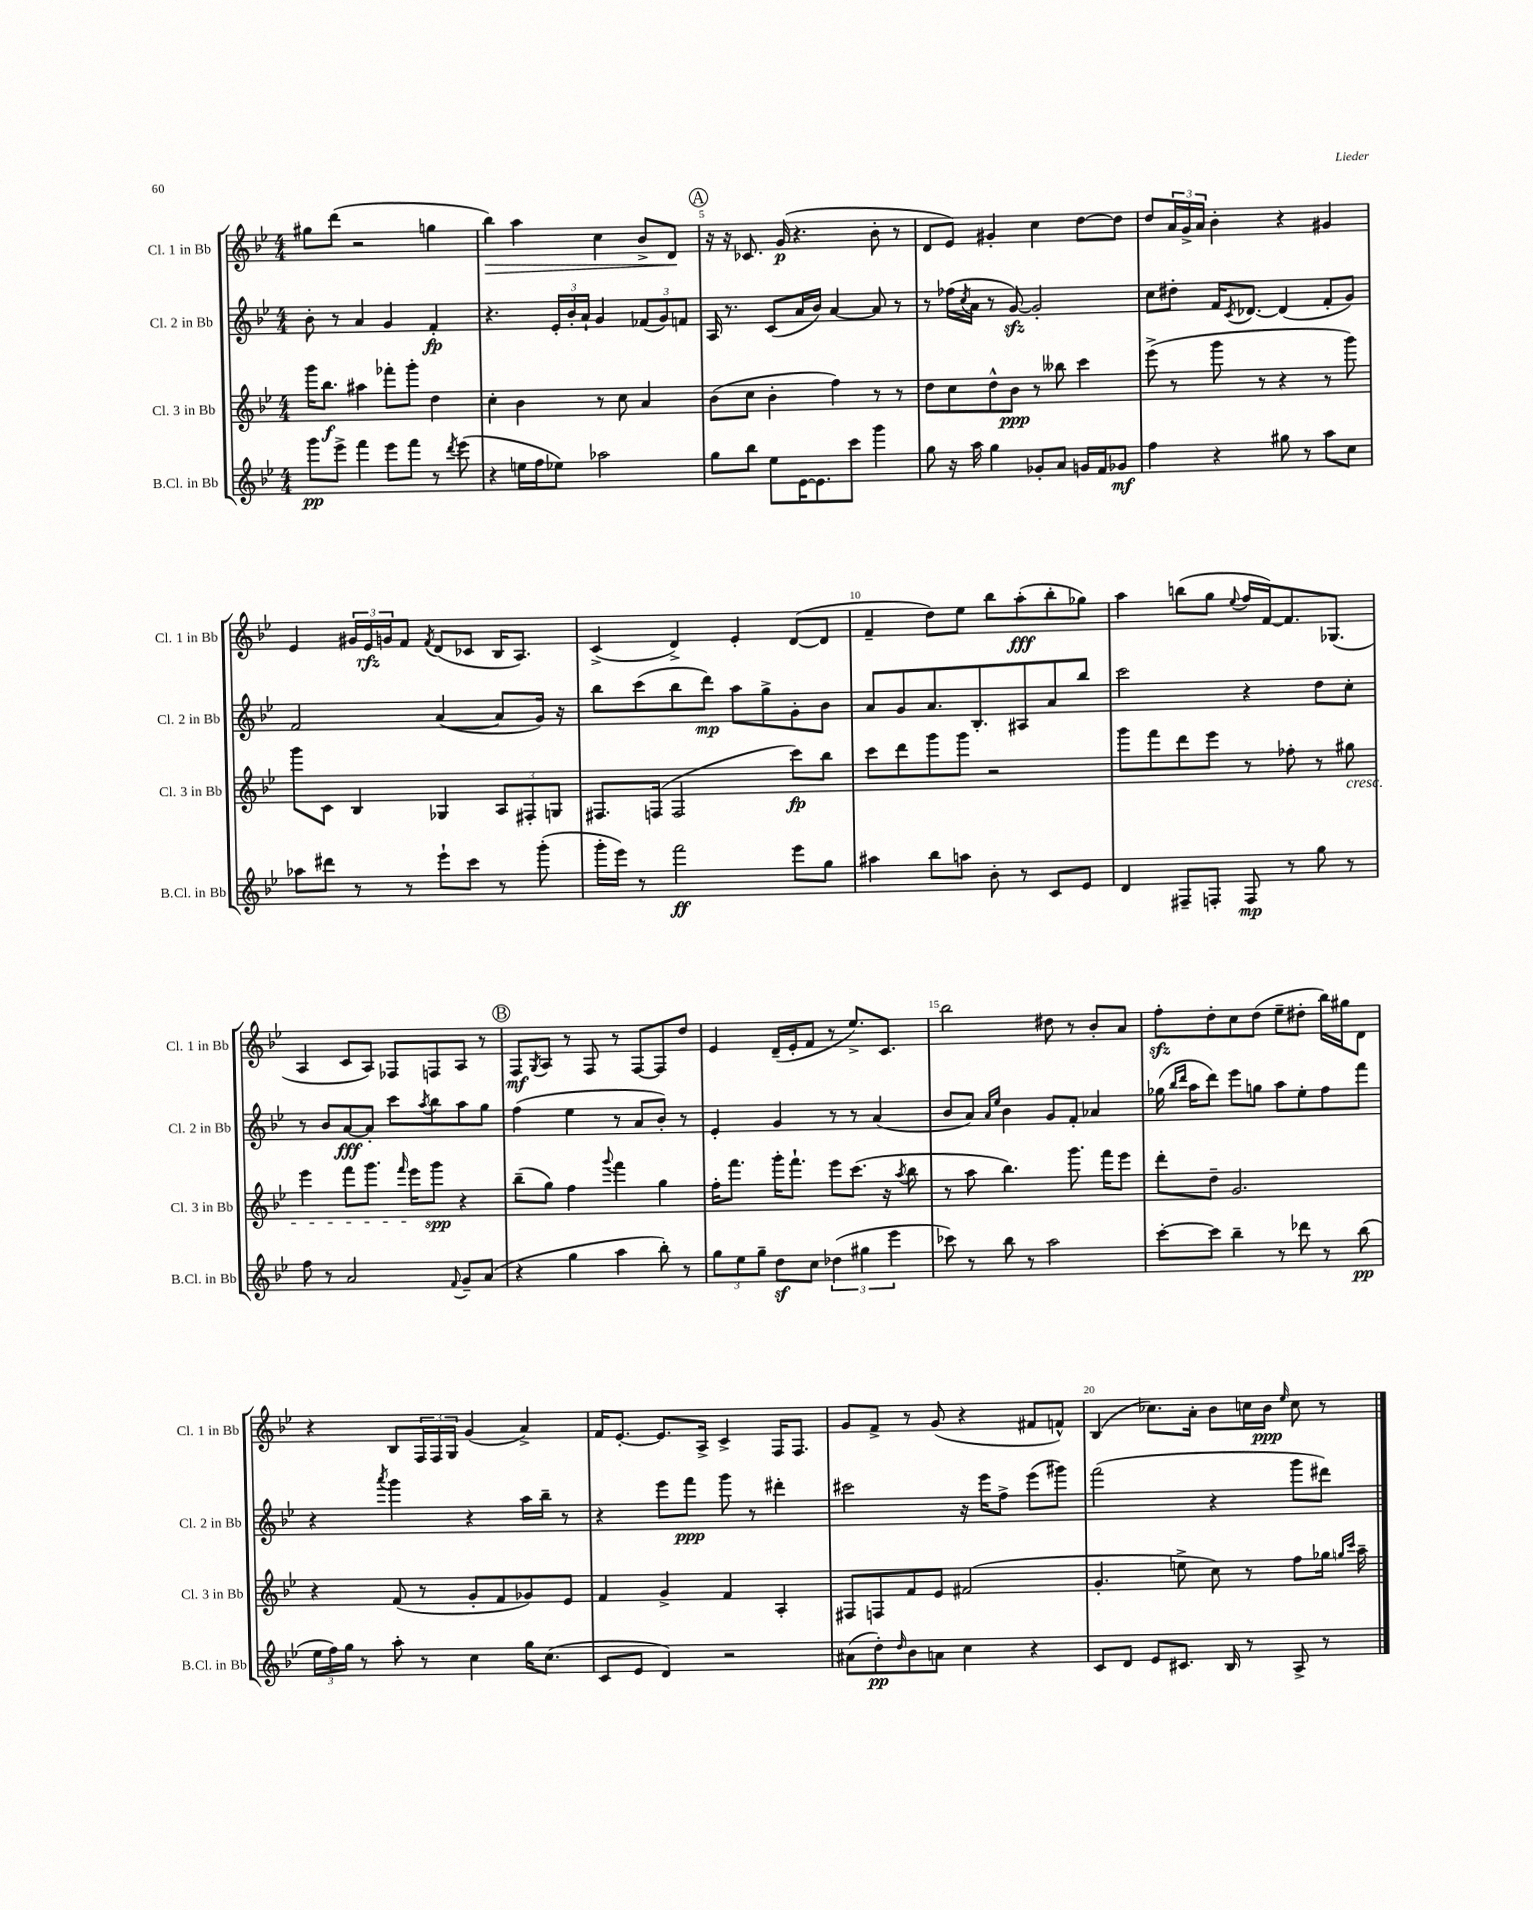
<<
\new StaffGroup <<
\new Staff = "s0" \with { instrumentName = "Cl. 1 in Bb" shortInstrumentName = "Cl. 1 in Bb" } {
    \clef treble \key bes \major \numericTimeSignature \time 4/4
    gis''8 d'''8( r2 g''4 |
    bes''4\>) a''4 c''4 bes'8-> d'8\! |
    \mark \markup { \circle "A" } r16 r16 ces'8. g'16\p( r4. bes'8-. r8 |
    d'8 ees'8) gis'4-. c''4 d''8~ d''8 |
    d''8 \tuplet 3/2 { a'16 g'16-> a'16 } bes'4-. r4 gis'4 |
    ees'4 \tuplet 3/2 { gis'16 ees'16\rfz g'16 } f'8 \acciaccatura { f'8 } d'8( ces'8 bes16 a8.) |
    c'4->( d'4->) ees'4-. d'8~( d'8 |
    f'4-- d''8) ees''8 bes''8 a''8-.\fff( bes''8-. ges''8) |
    a''4 b''8( g''8 \appoggiatura { ees''8 } f''16 f'16~) f'8. ges8.( |
    a4 c'8 a8) fes8 f8 a8 r8 |
    \mark \markup { \circle "B" } f8\mf \acciaccatura { g8 } a8 r8 f8 r8 f8~ f8 d''8 |
    ees'4 d'16--( ees'16-. f'8 r8 ees''8.->) c'8. |
    bes''2 dis''8 r8 bes'8-. a'8 |
    f''8-.\sfz d''8-. c''8 d''8( ees''8-- dis''8-. bes''16) gis''16 d'8 |
    r4 bes8 \tuplet 3/2 { f16 f16 g16 } g'4( a'4->) |
    f'16 ees'8.~-. ees'8. a16-> c'4-> f16 f8. |
    g'8 f'8-> r8 g'8( r4 fis'8 f'8-^) |
    bes4( ces''8.) a'16-. bes'8 c''16 bes'16\ppp \grace { ees''16 } c''8 r8 \bar "|." |
}
\new Staff = "s1" \with { instrumentName = "Cl. 2 in Bb" shortInstrumentName = "Cl. 2 in Bb" } {
    \clef treble \key bes \major \numericTimeSignature \time 4/4
    bes'8-. r8 a'4 g'4 f'4-.\fp |
    r4. \tuplet 3/2 { ees'16-. bes'16-. a'16-! } g'4 \tuplet 3/2 { fes'8( g'8) f'8 } |
    \mark \markup { \circle "A" } a16 r8. c'8( a'16 bes'16) a'4~ a'8 r8 |
    r8 fes''16( \acciaccatura { c''8 } a'16 r8 g'8~\sfz) g'2-. |
    c''8 dis''8-. f'16 \acciaccatura { c'8 } des'8.~ des'4( f'8-. g'8) |
    f'2 a'4~( a'8 g'16) r16 |
    bes''8 c'''8( bes''8 d'''8\mp) a''8 g''8-> g'8-. bes'8 |
    a'8 g'8 a'8. bes8.-. ais8 a'8 bes''8 |
    c'''2 r4 d''8 c''8-. |
    r8 bes'8 a'8~\fff a'8-. c'''8 \acciaccatura { a''8 } bes''8 a''8 g''8 |
    \mark \markup { \circle "B" } f''4( ees''4 r8 a'8 bes'8-.) r8 |
    ees'4-. g'4 r8 r8 a'4( |
    bes'8 a'8) \grace { a'16 ees''16 } bes'4 g'8 f'8-. aes'4 |
    ges''16( \grace { bes''16 d'''16 } a''16 d'''8) ees'''8 g''8 a''8 ees''8-. f''8 f'''8 |
    r4 \acciaccatura { a'''8 } g'''4 r4 a''16 bes''16-- r8 |
    r4 ees'''8 f'''8\ppp g'''8 r8 dis'''4-. |
    cis'''2 r16 ees'''16 f''8-> ees'''8( gis'''8) |
    f'''2( r4 g'''8 dis'''8) \bar "|." |
}
\new Staff = "s2" \with { instrumentName = "Cl. 3 in Bb" shortInstrumentName = "Cl. 3 in Bb" } {
    \clef treble \key bes \major \numericTimeSignature \time 4/4
    g'''16 bes''8.\f ais''4 fes'''8-. g'''8-. d''4 |
    c''4-. bes'4 r8 c''8 a'4 |
    \mark \markup { \circle "A" } bes'8( c''8 bes'4-. f''4) r8 r8 |
    d''8 c''8 d''8-^ bes'8\ppp r8 beses''8 c'''4 |
    ees'''8->( r8 g'''8 r8 r4 r8 g'''8) |
    g'''8 c'8 bes4 ges4 \tuplet 3/2 { a8 fis8-. g8 } |
    fis8. f16( f2 c'''8\fp) bes''8 |
    c'''8 d'''8 g'''8 g'''8 r2 |
    g'''8 f'''8 d'''8 ees'''8 r8 fes''8-. r8 gis''8\cresc |
    ees'''4 f'''8 g'''8. \grace { f'''16 } ees'''16\! g'''8\spp r4 |
    \mark \markup { \circle "B" } bes''8--( g''8) f''4 \appoggiatura { g'''8 } f'''4 g''4 |
    f''16-. f'''8. g'''16-. f'''8.-! ees'''8 c'''8.( r16 \acciaccatura { a''8 } bes''8 |
    r8 a''8 bes''4.) g'''8. f'''16 ees'''8 |
    d'''8-. d''8-- g'2. |
    r4 f'8( r8 g'8-. f'8 ges'8) ees'8 |
    f'4 g'4-> f'4 a4-. |
    fis8 f8 f'8 ees'8 fis'2( |
    g'4.-. e''8-> c''8) r8 f''8 ges''16 \grace { g''16 c'''16 } a''16-- \bar "|." |
}
\new Staff = "s3" \with { instrumentName = "B.Cl. in Bb" shortInstrumentName = "B.Cl. in Bb" } {
    \clef treble \key bes \major \numericTimeSignature \time 4/4
    g'''8\pp ees'''8-> f'''4 ees'''8 f'''8 r8 \acciaccatura { d'''8 } ees'''8( |
    r4 e''16 f''16 ees''8) aes''2 |
    \mark \markup { \circle "A" } g''8 bes''8 ees''8 ees'16~ ees'8. c'''8 g'''4 |
    g''8 r16 a''16 g''4 ges'8-. a'8 g'16 f'16 ges'8\mf |
    f''4 r4 gis''8 r8 a''8 c''8 |
    aes''8 dis'''8 r8 r8 ees'''8-! c'''8 r8 g'''8-.( |
    g'''16-. ees'''16) r8 f'''2\ff ees'''8 g''8 |
    ais''4 bes''8 a''8 bes'8-. r8 c'8 ees'8 |
    d'4 fis8-- f8-. f8\mp r8 g''8 r8 |
    f''8 r8 a'2 \appoggiatura { f'8 } g'8-- a'8( |
    \mark \markup { \circle "B" } r4 g''4 a''4 bes''8-.) r8 |
    \tuplet 3/2 { g''8 ees''8 g''8-- } d''8\sf c''8 \tuplet 3/2 { des''4( gis''4 ees'''4 } |
    ces'''8) r8 bes''8 r8 a''2 |
    c'''8~-. c'''8 bes''4-- r8 des'''8 r8 bes''8\pp( |
    \tuplet 3/2 { ees''16 f''16) g''16 } r8 a''8-. r8 c''4 g''16 c''8.( |
    c'8 ees'8 d'4) r2 |
    ais'8( d''8-.\pp) \grace { d''16 } bes'8 a'8 c''4 r4 |
    c'8 d'8 ees'8 cis'8. bes16 r8 a8-> r8 \bar "|." |
}
>>
>>
\layout { \context { \Score currentBarNumber = #3 \override BarNumber.break-visibility = ##(#f #t #t) barNumberVisibility = #(every-nth-bar-number-visible 5) } }
